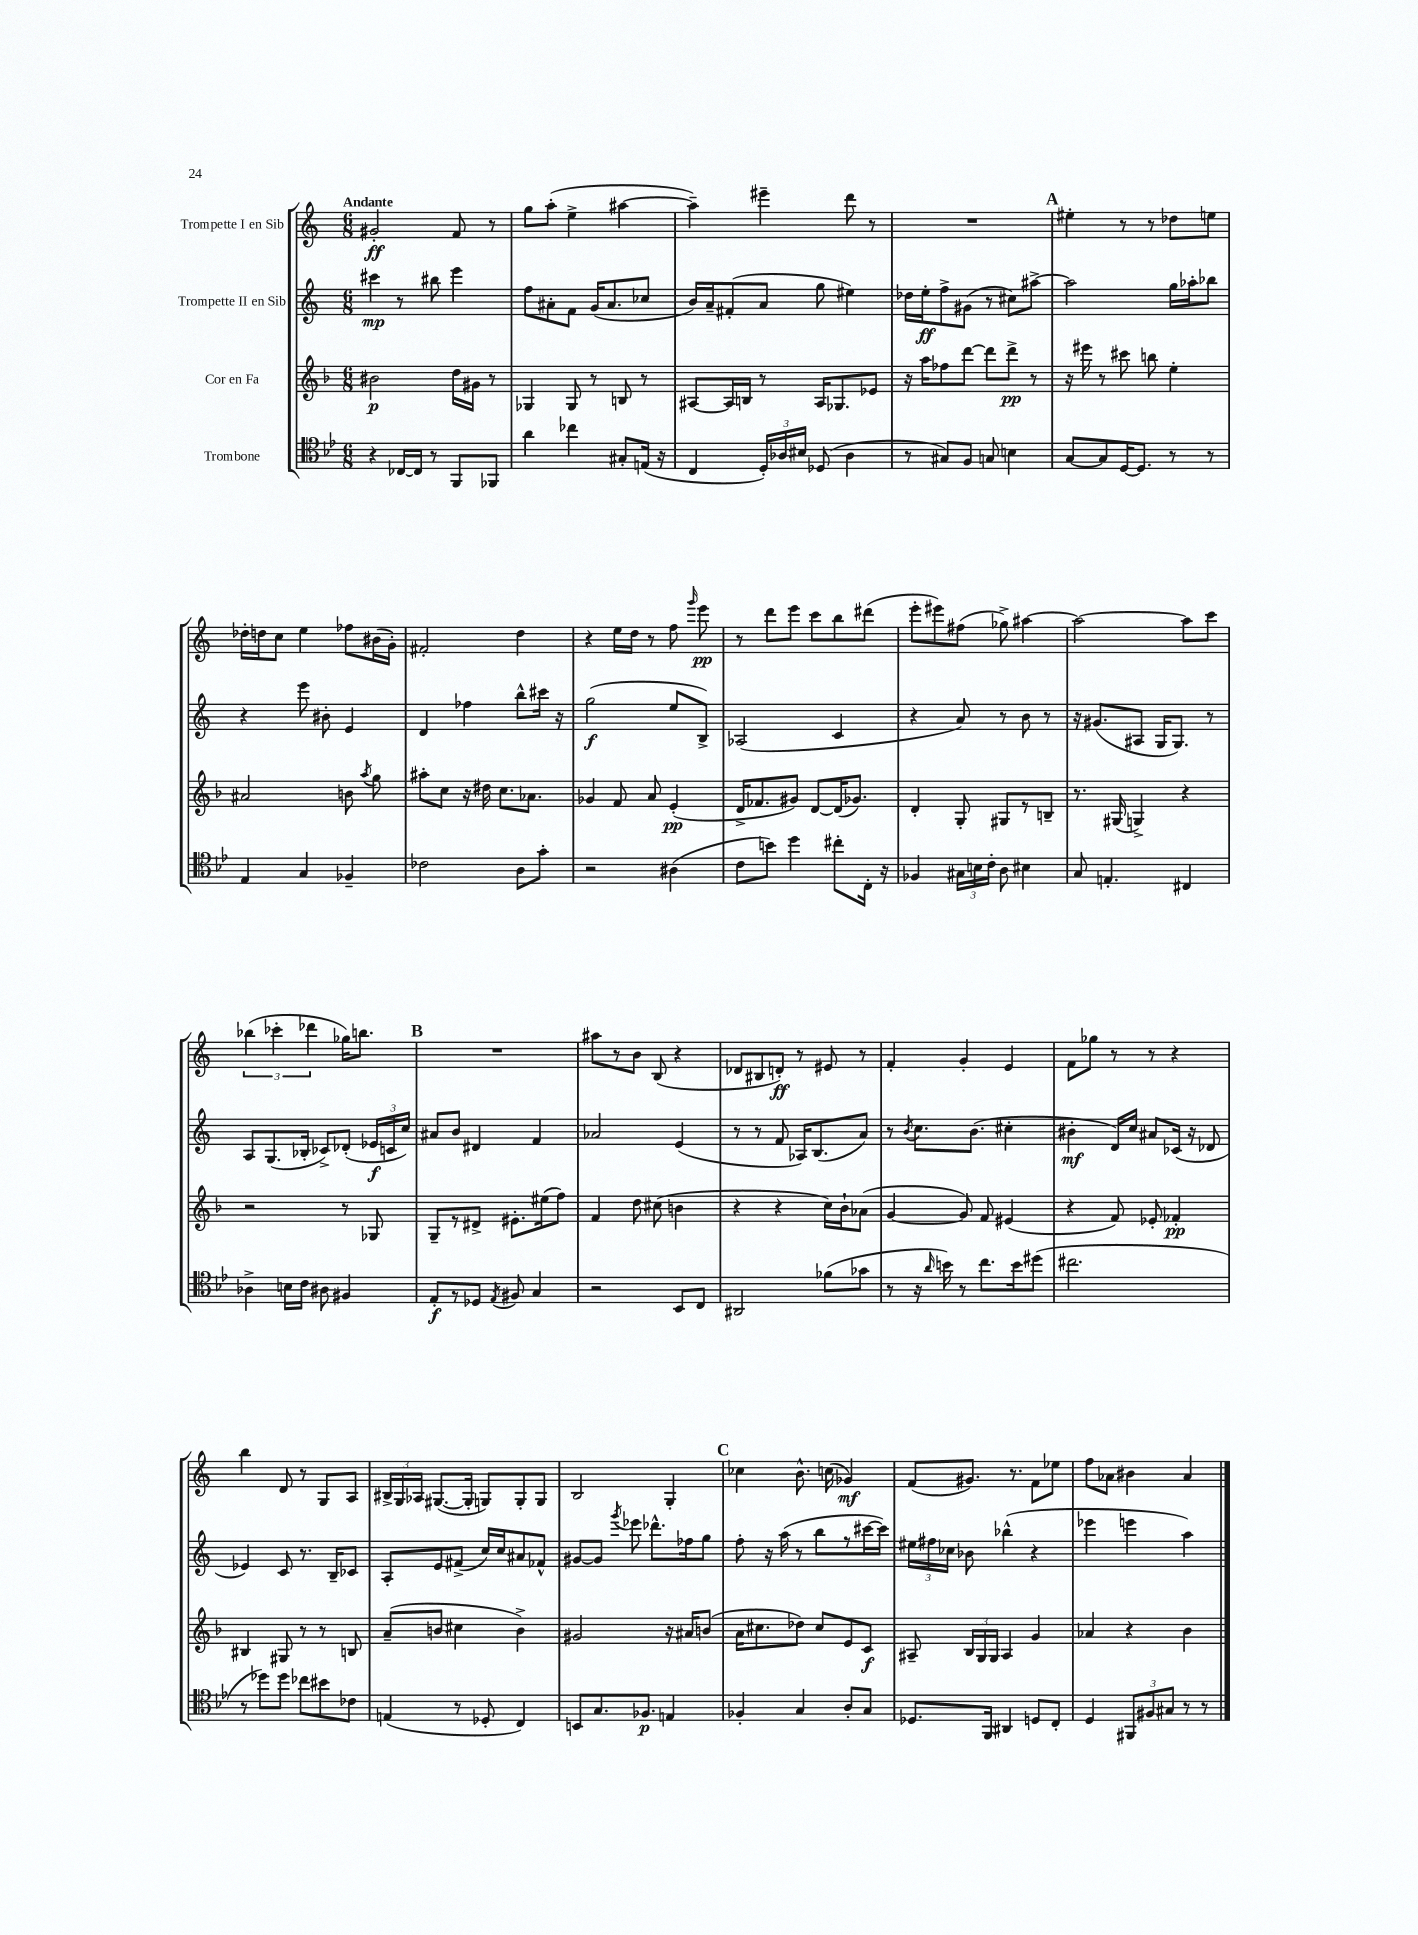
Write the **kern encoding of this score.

**kern	**dynam	**kern	**dynam	**kern	**dynam	**kern	**dynam
*part4	*part4	*part3	*part3	*part2	*part2	*part1	*part1
*staff4	*staff4	*staff3	*staff3	*staff2	*staff2	*staff1	*staff1
*I"Trombone	*	*I"Cor en Fa	*	*I"Trompette II en Sib	*	*I"Trompette I en Sib	*
*clefC4	*	*clefG2	*	*clefG2	*	*clefG2	*
*k[b-e-]	*	*k[b-]	*	*k[]	*	*k[]	*
*M6/8	*	*M6/8	*	*M6/8	*	*M6/8	*
=1	=1	=1	=1	=1	=1	=1	=1
!	!	!	!	!	!	!LO:TX:a:B:t=Andante	!
4r	.	2b#X\	p	4ccc#X\	mp	2g#X'/	ff
[16C-X/LL	.	.	.	8r	.	.	.
16C-/JJ]	.	.	.	.	.	.	.
8r	.	.	.	8bb#X\	.	.	.
8FF/L	.	16dd\LL	.	4eee\	.	8f/	.
.	.	16g#X\JJ	.	.	.	.	.
8FF-X/J	.	8r	.	.	.	8r	.
=2	=2	=2	=2	=2	=2	=2	=2
4a\	.	4G-X/	.	8ff\L	.	8gg\L	.
.	.	.	.	8a#X'\	.	(8aa'\J	.
4cc-X\	.	8G-/	.	8f\J	.	4ee^\	.
.	.	8r	.	(16g/KL	.	.	.
.	.	.	.	8.a#/	.	.	.
8G#X'/L	.	8Bn/	.	.	.	[4aa#X\	.
(16En/Jk	.	8r	.	8cc-X/J	.	.	.
16r	.	.	.	.	.	.	.
=3	=3	=3	=3	=3	=3	=3	=3
4C/	.	[8A#X/L	.	16b/LL)	.	4aa#~\])	.
.	.	.	.	16a~/J	.	.	.
.	.	16A#/L]	.	(8f#X'/	.	.	.
.	.	16Bn/JJ	.	.	.	.	.
24D'/LL)	.	8r	.	8a/J	.	4eee#X~\	.
24A-X/	.	.	.	.	.	.	.
24B#X/JJ	.	.	.	.	.	.	.
(8D-X/	.	16A#/KL	.	8gg\	.	.	.
.	.	8.G-X/	.	.	.	.	.
4A-\	.	.	.	4ee#X\)	.	8ddd\	.
.	.	8e-X/J	.	.	.	8r	.
=4	=4	=4	=4	=4	=4	=4	=4
8r	.	16r	.	16dd-X\LL	.	2.r	.
.	.	16aa\KL	.	16ee'\J	ff	.	.
8G#X/L)	.	8ff-X\	.	8ff^\	.	.	.
8F/J	.	[8ddd\J	.	(8g#X\J	.	.	.
8Gn/	.	8ddd\L]	.	8r	.	.	.
4Bn\	.	8ddd^\J	pp	8cc#X\L)	.	.	.
.	.	8r	.	[8aa#X^\J	.	.	.
!!LO:REH:place=s1:t=A
=5	=5	=5	=5	=5	=5	=5	=5
[8G/L	.	16r	.	2aa#\]	.	4ee#X'\	.
.	.	16eee#X\	.	.	.	.	.
8G/]	.	8r	.	.	.	.	.
[16D/K	.	8ccc#X\	.	.	.	8r	.
8.D/J]	.	.	.	.	.	.	.
.	.	8bbn\	.	.	.	8r	.
8r	.	4ee'\	.	16gg\LL	.	8dd-X\L	.
.	.	.	.	16aa-X'\J	.	.	.
8r	.	.	.	8bb-X\J	.	8een\J	.
!!LO:LB:g=z
=6	=6	=6	=6	=6	=6	=6	=6
4E-/	.	2a#X/	.	4r	.	16dd-X'\LL	.
.	.	.	.	.	.	16ddn\J	.
.	.	.	.	.	.	8cc\J	.
4G/	.	.	.	8eee\	.	4ee\	.
.	.	.	.	8b#X'\	.	.	.
4F-X~/	.	8bn\	.	4e/	.	8ff-X\L	.
.	.	8qaa/	.	.	.	.	.
.	.	8gg\	.	.	.	(16b#X\L	.
.	.	.	.	.	.	16g'\JJ)	.
=7	=7	=7	=7	=7	=7	=7	=7
2c-X\	.	8aa#X'\L	.	4d/	.	2f#X'/	.
.	.	8cc\J	.	.	.	.	.
.	.	16r	.	4ff-X\	.	.	.
.	.	16dd#X\	.	.	.	.	.
.	.	8.cc\L	.	.	.	.	.
8A\L	.	.	.	8bb^^\L	.	4dd\	.
.	.	8.a-X\J	.	.	.	.	.
8g'\J	.	.	.	16ccc#X\Jk	.	.	.
.	.	.	.	16r	.	.	.
=8	=8	=8	=8	=8	=8	=8	=8
2r	.	4g-X/	.	(2gg\	f	4r	.
.	.	8f/	.	.	.	16ee\LL	.
.	.	.	.	.	.	16dd\JJ	.
.	.	8a/	.	.	.	8r	.
(4A#X\	.	(4e'/	pp	8ee/L	.	8ff\	.
.	.	.	.	.	.	16qqggg/	.
.	.	.	.	8B^/J)	.	8eee\	pp
=9	=9	=9	=9	=9	=9	=9	=9
8c\L	.	16d^/KL	.	(2A-X/	.	8r	.
.	.	8.f-X/	.	.	.	.	.
8bn\J)	.	.	.	.	.	8ddd\L	.
4dd\	.	8g#X/J)	.	.	.	8eee\J	.
.	.	[8d/L	.	.	.	8ccc\L	.
8cc#X'\L	.	(16d/K]	.	4c/	.	8bb\	.
.	.	8.g-X/J)	.	.	.	.	.
16C'\Jk	.	.	.	.	.	(8ddd#X\J	.
16r	.	.	.	.	.	.	.
=10	=10	=10	=10	=10	=10	=10	=10
4F-X/	.	4d'/	.	4r	.	8eee'\L	.
.	.	.	.	.	.	8eee#X\)	.
24G#X\LL	.	8G'/	.	8a/)	.	(8ff#X\J	.
24Bn\	.	.	.	.	.	.	.
24c'\JJ	.	.	.	.	.	.	.
8A\	.	8G#X/L	.	8r	.	8gg-X^\)	.
4B#X\	.	8r	.	8b\	.	[4aa#X\	.
.	.	8Bn~/J	.	8r	.	.	.
=11	=11	=11	=11	=11	=11	=11	=11
8G/	.	8.r	.	16r	.	2aa#\_	.
.	.	.	.	(8.g#X/L	.	.	.
4.En'/	.	.	.	.	.	.	.
.	.	(16G#X/	.	.	.	.	.
.	.	4Gn^/)	.	8A#X/J	.	.	.
.	.	.	.	16G/KL	.	.	.
.	.	.	.	8.G/J)	.	.	.
4C#X/	.	4r	.	.	.	8aa#\L]	.
.	.	.	.	8r	.	8ccc\J	.
!!LO:LB:g=z
=12	=12	=12	=12	=12	=12	=12	=12
4A-X^\	.	2r	.	8A/L	.	(6bb-X\	.
.	.	.	.	(8.G/	.	.	.
.	.	.	.	.	.	6ccc-X'\	.
16Bn\LL	.	.	.	.	.	.	.
16c\JJ	.	.	.	16B-X'/Jk	.	.	.
.	.	.	.	.	.	6ddd-X\	.
8A#X\	.	.	.	8c-X^/L)	.	.	.
4F#X/	.	8r	.	(8d-X'/J	.	16gg-X\KL)	.
.	.	.	.	.	.	8.bbn\J	.
.	.	8G-X/	.	24e-X/LL	f	.	.
.	.	.	.	24cn/	.	.	.
.	.	.	.	24cc/JJ)	.	.	.
!!LO:REH:place=s1:t=B
=13	=13	=13	=13	=13	=13	=13	=13
8E-'/L	f	8G~/L	.	8a#X/L	.	2.r	.
8r	.	8r	.	8b/J	.	.	.
8D-X/J	.	8d#X^/J	.	4d#X/	.	.	.
8qE-/	.	.	.	.	.	.	.
8F#X/	.	8.e#X'\L	.	.	.	.	.
4G/	.	.	.	4f/	.	.	.
.	.	(16ee#X\k	.	.	.	.	.
.	.	8ff\J)	.	.	.	.	.
=14	=14	=14	=14	=14	=14	=14	=14
2r	.	4f/	.	2a-X/	.	8aa#X\L	.
.	.	.	.	.	.	8r	.
.	.	8dd\	.	.	.	8b\J	.
.	.	(8cc#X\	.	.	.	(8B/	.
8BB-/L	.	4bn\	.	(4e/	.	4r	.
8C/J	.	.	.	.	.	.	.
=15	=15	=15	=15	=15	=15	=15	=15
2AA#X/	.	4r	.	8r	.	8d-X/L	.
.	.	.	.	8r	.	8B#X/	.
.	.	4r	.	8f/	.	8dn'/J)	ff
.	.	.	.	16A-X/KL)	.	8r	.
.	.	.	.	(8.B/	.	.	.
(8f-X\L	.	16cc\LL)	.	.	.	8e#X/	.
.	.	16b-`\J	.	.	.	.	.
8g-X\J	.	(8a-X\J	.	8a/J)	.	8r	.
=16	=16	=16	=16	=16	=16	=16	=16
8r	.	[4g/	.	8r	.	4f'/	.
.	.	.	.	8qb/	.	.	.
16r	.	.	.	8.cc\L	.	.	.
16qqa/	.	.	.	.	.	.	.
16bn\)	.	.	.	.	.	.	.
8r	.	8g/])	.	.	.	4g'/	.
.	.	.	.	(8.b\J	.	.	.
8.cc\L	.	8f/	.	.	.	.	.
.	.	(4e#X/	.	4cc#X'\	.	4e/	.
16b\k	.	.	.	.	.	.	.
(8dd#X\J	.	.	.	.	.	.	.
=17	=17	=17	=17	=17	=17	=17	=17
2.cc#X\	.	4r	.	4b#X'\	mf	8f\L	.
.	.	.	.	.	.	8gg-X\J	.
.	.	8f/)	.	16d/LL)	.	8r	.
.	.	.	.	16cc/JJ	.	.	.
.	.	8e-X'/	.	8a#X/L	.	8r	.
.	.	4f-X'/	pp	(16c-X/Jk	.	4r	.
.	.	.	.	16r	.	.	.
.	.	.	.	8d-X/	.	.	.
!!LO:LB:g=z
=18	=18	=18	=18	=18	=18	=18	=18
8r	.	4B#X/	.	4e-X/)	.	4bb\	.
8dd-X\L)	.	.	.	.	.	.	.
8dd-\J	.	8G#X/	.	8c/	.	8d/	.
8cc-X\L	.	8r	.	8.r	.	8r	.
8b#X\	.	8r	.	.	.	8G/L	.
.	.	.	.	16B~/KL	.	.	.
8c-X\J	.	8Bn/	.	8c-X/J	.	8A/J	.
=19	=19	=19	=19	=19	=19	=19	=19
(4En/	.	(8a~/L	.	8A'/L	.	24B#X^/LL	.
.	.	.	.	.	.	24G/	.
.	.	.	.	.	.	24A-X/JJ	.
.	.	8bn/J	.	8e/	.	([8.G#X/L	.
8r	.	4cc#X\	.	(8f#X^/J	.	.	.
.	.	.	.	.	.	16G#'/Jk]	.
8D-X'/	.	.	.	16cc/LL)	.	8Gn/L)	.
.	.	.	.	16cc/J	.	.	.
4C/)	.	4b^\)	.	8a#X/	.	8G'/	.
.	.	.	.	8f-X^^/J	.	8G/J	.
=20	=20	=20	=20	=20	=20	=20	=20
8BBn/L	.	2g#X/	.	[8g#X/L	.	2B/	.
8.G/	.	.	.	8g#/J]	.	.	.
.	.	.	.	8qggg/	.	.	.
.	.	.	.	8eee-X\	.	.	.
8.F-X/J	p	.	.	.	.	.	.
.	.	.	.	8.ddd-X^^\L	.	.	.
4En/	.	16r	.	.	.	4G'/	.
.	.	16a#X/KL	.	16ff-X\k	.	.	.
.	.	(8bn/J	.	8gg\J	.	.	.
!!LO:REH:place=s1:t=C
=21	=21	=21	=21	=21	=21	=21	=21
4F-X'/	.	16a\KL	.	8ff'\	.	4cc-X\	.
.	.	8.cc#X\	.	.	.	.	.
.	.	.	.	16r	.	.	.
.	.	.	.	(16aa\	.	.	.
4G/	.	8dd-X\J)	.	8r	.	8.b^^\	.
.	.	8cc#/L	.	8bb\L	.	.	.
.	.	.	.	.	.	(16ccn\	.
8A'/L	.	8e/	.	8r	.	4g-X/)	mf
8G/J	.	8c/J	f	[16ccc#X\L	.	.	.
.	.	.	.	16ccc#\JJ])	.	.	.
=22	=22	=22	=22	=22	=22	=22	=22
8.D-X/L	.	8A#X~/	.	24ee#X\LL	.	(8f/L	.
.	.	.	.	24ff#X\	.	.	.
.	.	.	.	24cc-X\JJ	.	.	.
.	.	24B-/LL	.	8b-X\	.	8.g#X/J)	.
.	.	24G/	.	.	.	.	.
16FF/Jk	.	.	.	.	.	.	.
.	.	24G/JJ	.	.	.	.	.
4AA#X/	.	4A#/	.	(4bb-X^^\	.	.	.
.	.	.	.	.	.	8.r	.
8Dn/L	.	4g/	.	4r	.	8f\L	.
8C'/J	.	.	.	.	.	8ee-X\J	.
=23	=23	=23	=23	=23	=23	=23	=23
4D/	.	4a-X/	.	4eee-X\	.	8ff\L	.
.	.	.	.	.	.	8a-X\J	.
12FF#X/L	.	4r	.	4eeen\	.	4b#X\	.
12F#X/	.	.	.	.	.	.	.
12G#X/J	.	.	.	.	.	.	.
8r	.	4b-\	.	4aa\)	.	4a-/	.
8r	.	.	.	.	.	.	.
==	==	==	==	==	==	==	==
*-	*-	*-	*-	*-	*-	*-	*-
